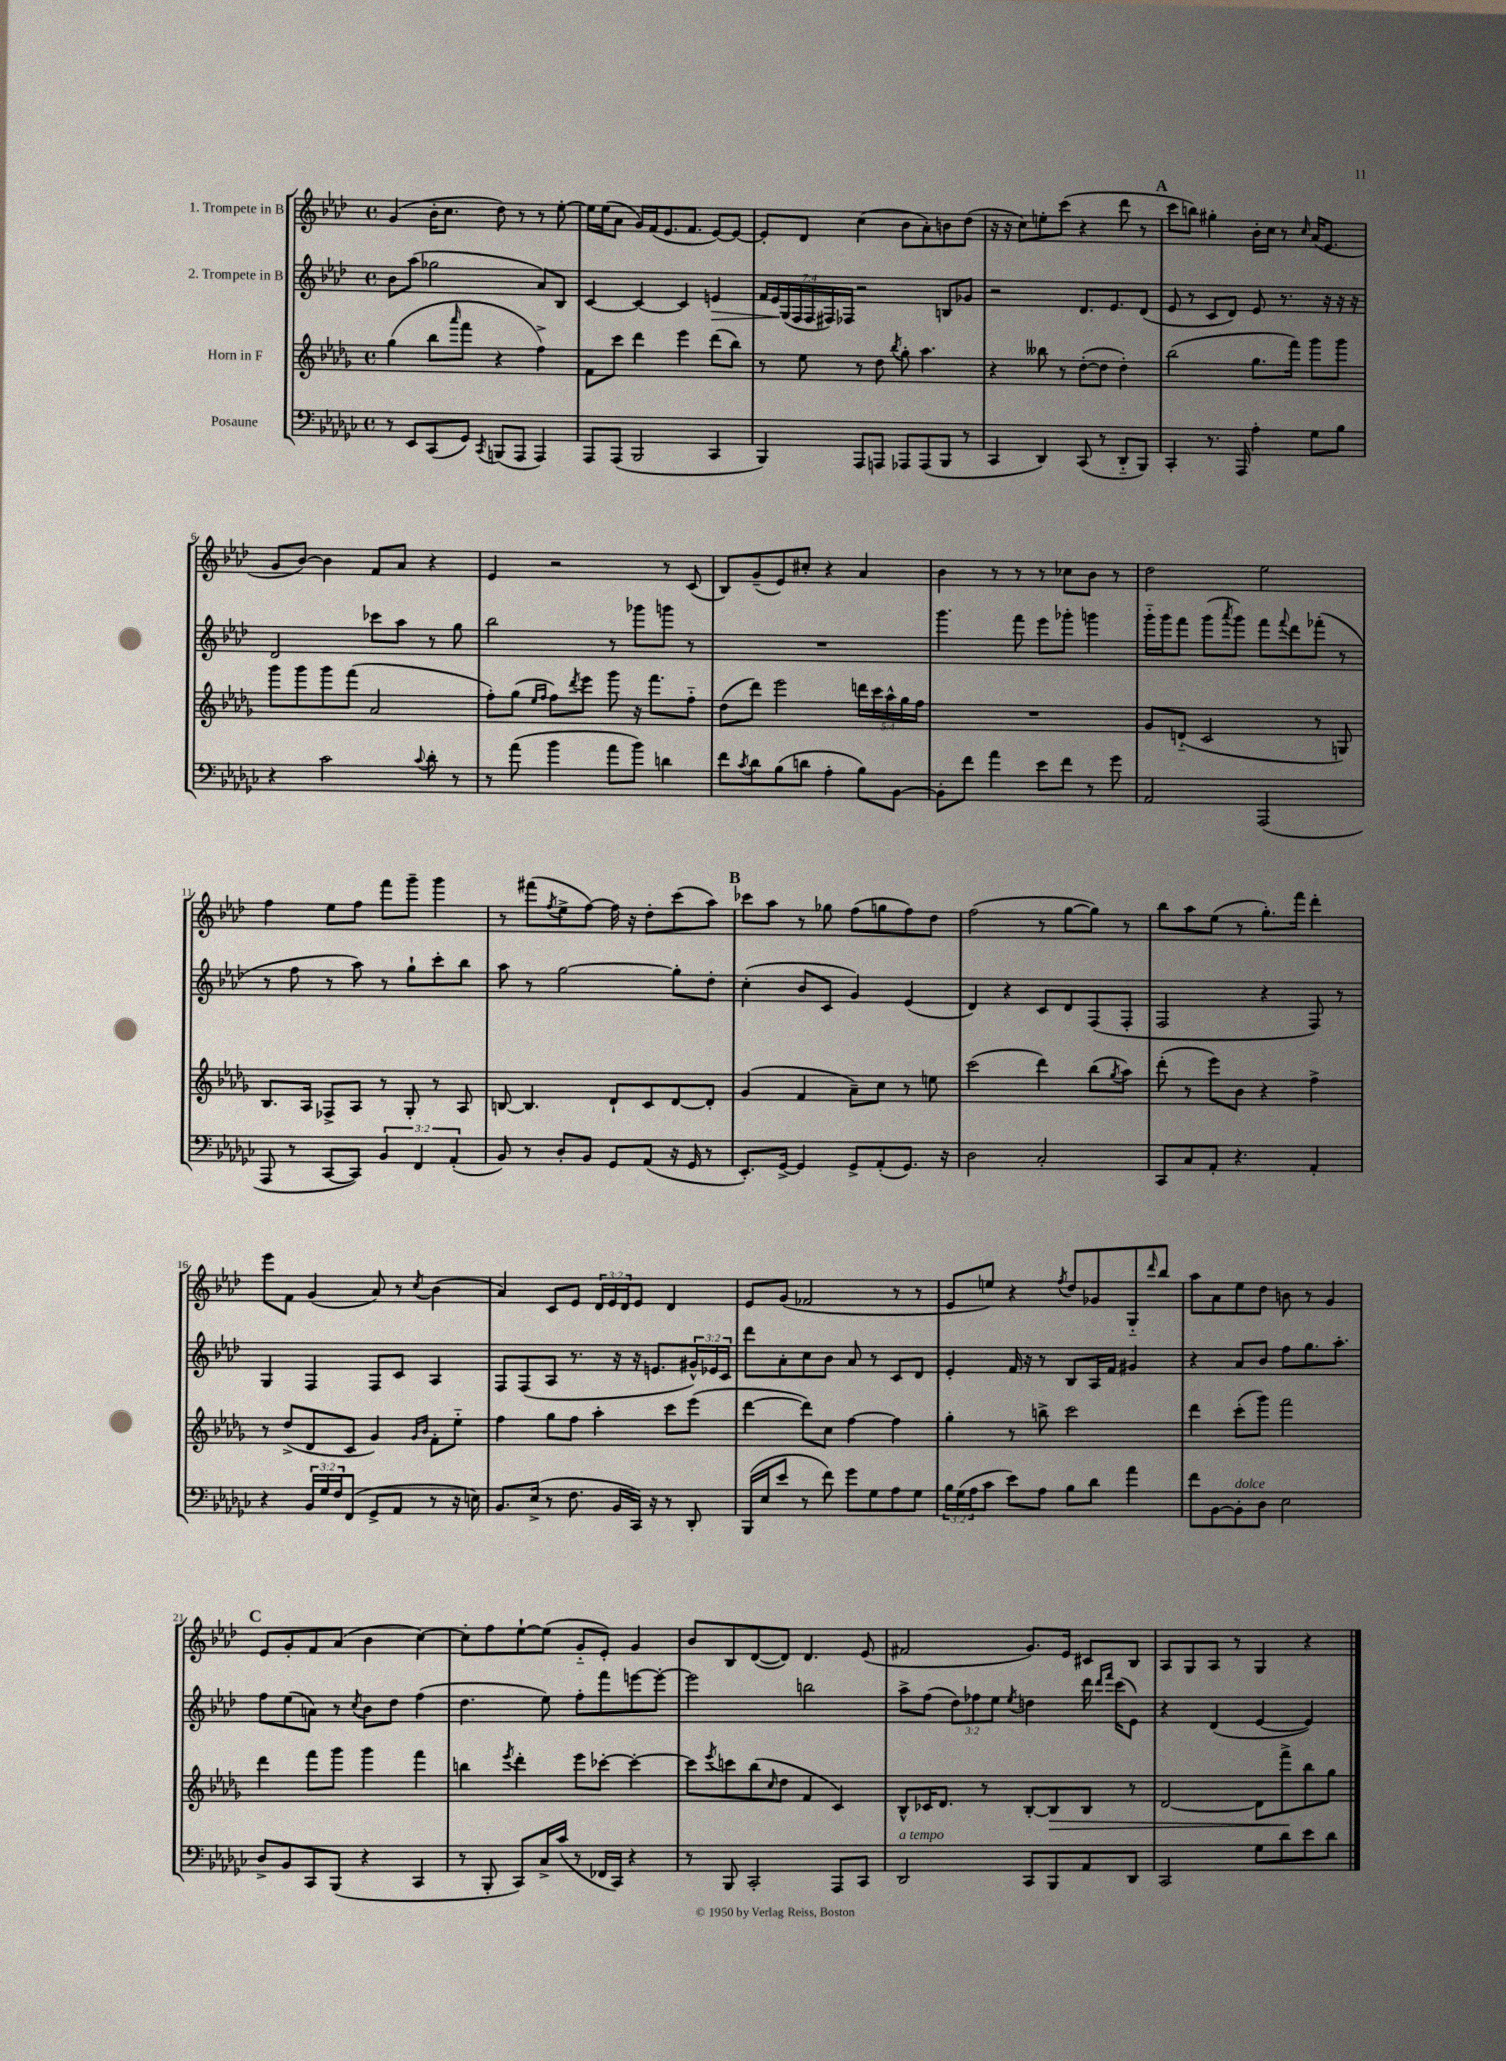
<<
\new StaffGroup <<
\new Staff = "s0" \with { instrumentName = "1. Trompete in B" } {
    \clef treble \key aes \major \defaultTimeSignature \time 4/4 \override Staff.TupletNumber.text = #tuplet-number::calc-fraction-text
    g'4( bes'16-. c''8. des''8) r8 r8 ees''8~-. |
    ees''16 ees''16( aes'8 g'16) f'16( ees'8. f'8. ees'8~) ees'8~ |
    ees'8-. des'8 c''4( bes'8 aes'8-.) b'8 des''8( |
    r16 r16 c''8) e''8-. c'''8( r4 des'''8 r8 |
    \mark \markup { \bold "A" } c'''8 b''8) gis''4-. bes'16-. c''16 r8 \grace { c''16 } aes'16( ees'8. |
    g'8 bes'8~) bes'4 f'8 aes'8 r4 |
    ees'4 r2 r8 c'8( |
    bes8) g'8--( ees'8) cis''8-. r4 aes'4 |
    bes'4 r8 r8 r8 ces''8 bes'8 r8 |
    des''2 ees''2 |
    f''4 ees''8 f''8 f'''8 g'''8-- g'''4 |
    r8 fis'''8( \acciaccatura { f''8 } ees''8-> f''8~) f''16 r16 des''8-. c'''8( aes''8) |
    \mark \markup { \bold "B" } ces'''8 aes''8 r8 ges''8 f''8( g''8 f''8) des''8 |
    f''2( r8 g''8~ g''8) r8 |
    bes''8 aes''8 ees''8( r8 g''8.-.) f'''16 des'''4-. |
    ees'''8 f'8 g'4( aes'8) r8 \acciaccatura { c''8 } bes'4( |
    aes'4) c'8 ees'8 \tuplet 3/2 { des'16 ees'16 des'16 } ees'8 des'4 |
    ees'8 g'8( fes'2 r8 r8 |
    ees'8 e''8) r4 \acciaccatura { f''8 } des''8 ges'8 g8-_ \grace { des'''16 } bes''8 |
    aes''8 aes'8 ees''8 des''8 b'8 r8 g'4 |
    \mark \markup { \bold "C" } ees'8 g'8-. f'8 aes'8( bes'4 c''4~) |
    c''8-. f''8 ees''8~-! ees''8( g'8-_ ees'8-.) g'4 |
    bes'8 bes8 des'8~( des'8) des'4. ees'8( |
    fis'2 g'8.) ees'16 cis'8 bes8 |
    aes8 g8 aes8 r8 g4 r4 \bar "|." |
}
\new Staff = "s1" \with { instrumentName = "2. Trompete in B" } {
    \clef treble \key aes \major \defaultTimeSignature \time 4/4 \override Staff.TupletNumber.text = #tuplet-number::calc-fraction-text
    bes'8 aes''8( ges''2 aes'8) bes8 |
    c'4~ c'4~ c'4 e'4\> |
    \tuplet 7/4 { f'16 ees'16\! g16( f16 f16 fis16) fes16 } r2 b8 ges'8 |
    r2 des'8. ees'8. des'8( |
    \mark \markup { \bold "A" } ees'8 r8 c'8 des'8) ees'8 r8. r16 r16 r16 |
    des'2 ces'''8 aes''8 r8 g''8 |
    bes''2 r8 ges'''8 g'''8 r8 |
    R1 |
    g'''4. f'''8 ees'''8 ges'''8-. g'''4 |
    g'''16-_ g'''16 f'''8 g'''8( \acciaccatura { aes'''8 } g'''8) f'''8 \appoggiatura { f'''8 } des'''8 fes'''8-.( r8 |
    r8 f''8 r8 aes''8) r8 g''8-! c'''8-. bes''8 |
    aes''8 r8 g''2~ g''8-. des''8-. |
    \mark \markup { \bold "B" } c''4-.( bes'8 c'8 g'4) ees'4( |
    des'4) r4 c'8 des'8 f8( f8-. |
    f2 r4 f8) r8 |
    g4 f4 f8 c'8 aes4 |
    f8 f8( aes8 r8. r16 r16 e'8. \tuplet 3/2 { gis'16-^) ees'16 c'16 } |
    des'''8 aes'8-. c''8 bes'8 aes'8 r8 c'8 des'8 |
    ees'4-. f'16 r16 r8 bes8 aes16 f'16 gis'4 |
    r4 aes'8 bes'8 f''8 g''8. aes''8.-. |
    \mark \markup { \bold "C" } f''8 ees''8( a'8) r8 \acciaccatura { c''8 } bes'8 des''8 f''4( |
    des''4. ees''8) f''8-. f'''8 e'''8~ e'''8~-. |
    e'''2 b''2 |
    aes''8-> f''8( \tuplet 3/2 { des''8) fes''8 ees''8 } \acciaccatura { ees''8 } d''4 des'''16 \grace { des'''16 f'''16 } c'''16( ees'8) |
    r4 des'4( ees'4~ ees'4) \bar "|." |
}
\new Staff = "s2" \with { instrumentName = "Horn in F" } {
    \clef treble \key des \major \defaultTimeSignature \time 4/4 \override Staff.TupletNumber.text = #tuplet-number::calc-fraction-text
    ges''4( bes''8 \grace { aes'''16 } f'''8 r4 f''4->) |
    f'8 c'''8 des'''4 ees'''4 des'''8( bes''8) |
    r8 ees''8 r8 des''8 \acciaccatura { bes''8 } ges''8-. aes''4. |
    r4 beses''8 r8 des''8~-.( des''8 des''4-.) |
    \mark \markup { \bold "A" } bes''2( ges''8. f'''16) ges'''8 ges'''8 |
    ges'''8 ges'''8 ges'''8 f'''8( aes'2 |
    f''8-.) ges''8( \grace { ees''16 f''16 } f''8) \acciaccatura { des'''8 } ees'''8 ges'''8 r16 f'''8. f''8-_ |
    des''8( des'''8) ees'''2 \tuplet 5/4 { d'''16 c'''16 aes''16-^ ges''16 f''16 } |
    R1 |
    ges'8 d'8-_( c'2 r8 g8) |
    bes8. aes16 fes8-> aes8 r8 ges8-. r8 aes8 |
    b8~ b4. des'8-! c'8 des'8~ des'8-. |
    \mark \markup { \bold "B" } ges'4( f'4 aes'8--) c''8 r8 e''8 |
    c'''2( des'''4) bes''8( \acciaccatura { ges''8 } aes''8) |
    des'''8-.( r8 ees'''8) bes'8 r4 f''4-> |
    r8 des''8->( des'8 c'8 ges'4) \grace { ges'16 bes'16 } f'8-. ees''8-_ |
    f''4 ges''8 f''8 aes''4-. c'''8 ees'''8( |
    des'''4~ des'''8) c''8 f''4~ f''4 |
    ges''4-. r8 b''8-> c'''2 |
    des'''4 c'''8-.( ges'''8) f'''2 |
    \mark \markup { \bold "C" } des'''4 f'''8 ges'''8 ges'''4 f'''4 |
    b''4 \acciaccatura { ees'''8 } des'''4-. ees'''8 ces'''8~-. ces'''4~-. |
    ces'''8 \acciaccatura { ees'''8 } c'''8 bes''8( \grace { c''16 } des''8 f'4 c'4) |
    bes8-^ ces'16 des'8. r8 bes8~-. bes8\> bes8 r8 |
    des'2~ des'8 f'''8->\! bes''8 ges''8 \bar "|." |
}
\new Staff = "s3" \with { instrumentName = "Posaune" } {
    \clef bass \key ges \major \defaultTimeSignature \time 4/4 \override Staff.TupletNumber.text = #tuplet-number::calc-fraction-text
    r8 ees,8 ces,8( ges,8) \acciaccatura { ces,8 } b,,8( aes,,8 aes,,4) |
    aes,,8 aes,,8( bes,,2 ces,4 |
    bes,,4) aes,,8 a,,8 aes,,8 aes,,8( bes,,8 r8 |
    ces,4 des,4) ces,8( r8 des,8-_ bes,,8) |
    \mark \markup { \bold "A" } ces,4-. r8. aes,,16 aes4-. ges8 bes8 |
    r4 ces'2 \appoggiatura { ces'8 } des'8-. r8 |
    r8 aes'8( bes'4 aes'8 bes'8) d'4 |
    f'8 \acciaccatura { ces'8 } des'8 bes8( d'8 aes4-. bes8) bes,8~ |
    bes,8-. f'8 aes'4 ees'8 f'8 r8 ges'8 |
    aes,2 aes,,2( |
    aes,,8 r8 ces,8~ ces,8) \tuplet 3/2 { bes,4 f,4 aes,4-.( } |
    bes,8) r8 des8-. bes,8 ges,8 aes,8( r16 ges,16 r8 |
    \mark \markup { \bold "B" } ees,8.-.) ges,16~-> ges,4 ges,8-> aes,8-.( ges,8.) r16 |
    des2 ces2-. |
    ces,8 ces8 aes,8-. r4. aes,4-. |
    r4 \tuplet 3/2 { bes,16 ges16 f16 } f,8( ges,8-> aes,8 r8 r16 e16) |
    bes,8. ees16->( r8 f8. bes,16 ces,16) r16 r8 des,8-. |
    bes,,16( ees16 ees'8 r8 f'8) ges'8 ges8 aes8 ges8 |
    \tuplet 3/2 { bes16 ges16( aes16 } ces'8 ees'8) aes8 bes8 des'8 aes'4 |
    f'8 bes,8~ bes,8-.^\markup { \italic "dolce" } des8 ees2 |
    \mark \markup { \bold "C" } des8-> bes,8 ces,8 bes,,8( r4 ces,4 |
    r8 bes,,8-. ces,8) ces16-> ces'16( r8 fes,16 ces,16) r4 |
    r8 bes,,8 ces,2-. aes,,8 ces,8 |
    des,2^\markup { \italic "a tempo" } ces,8 bes,,8 aes,8 des,8 |
    ces,2 ges8 des'8 ees'8 des'8 \bar "|." |
}
>>
>>
